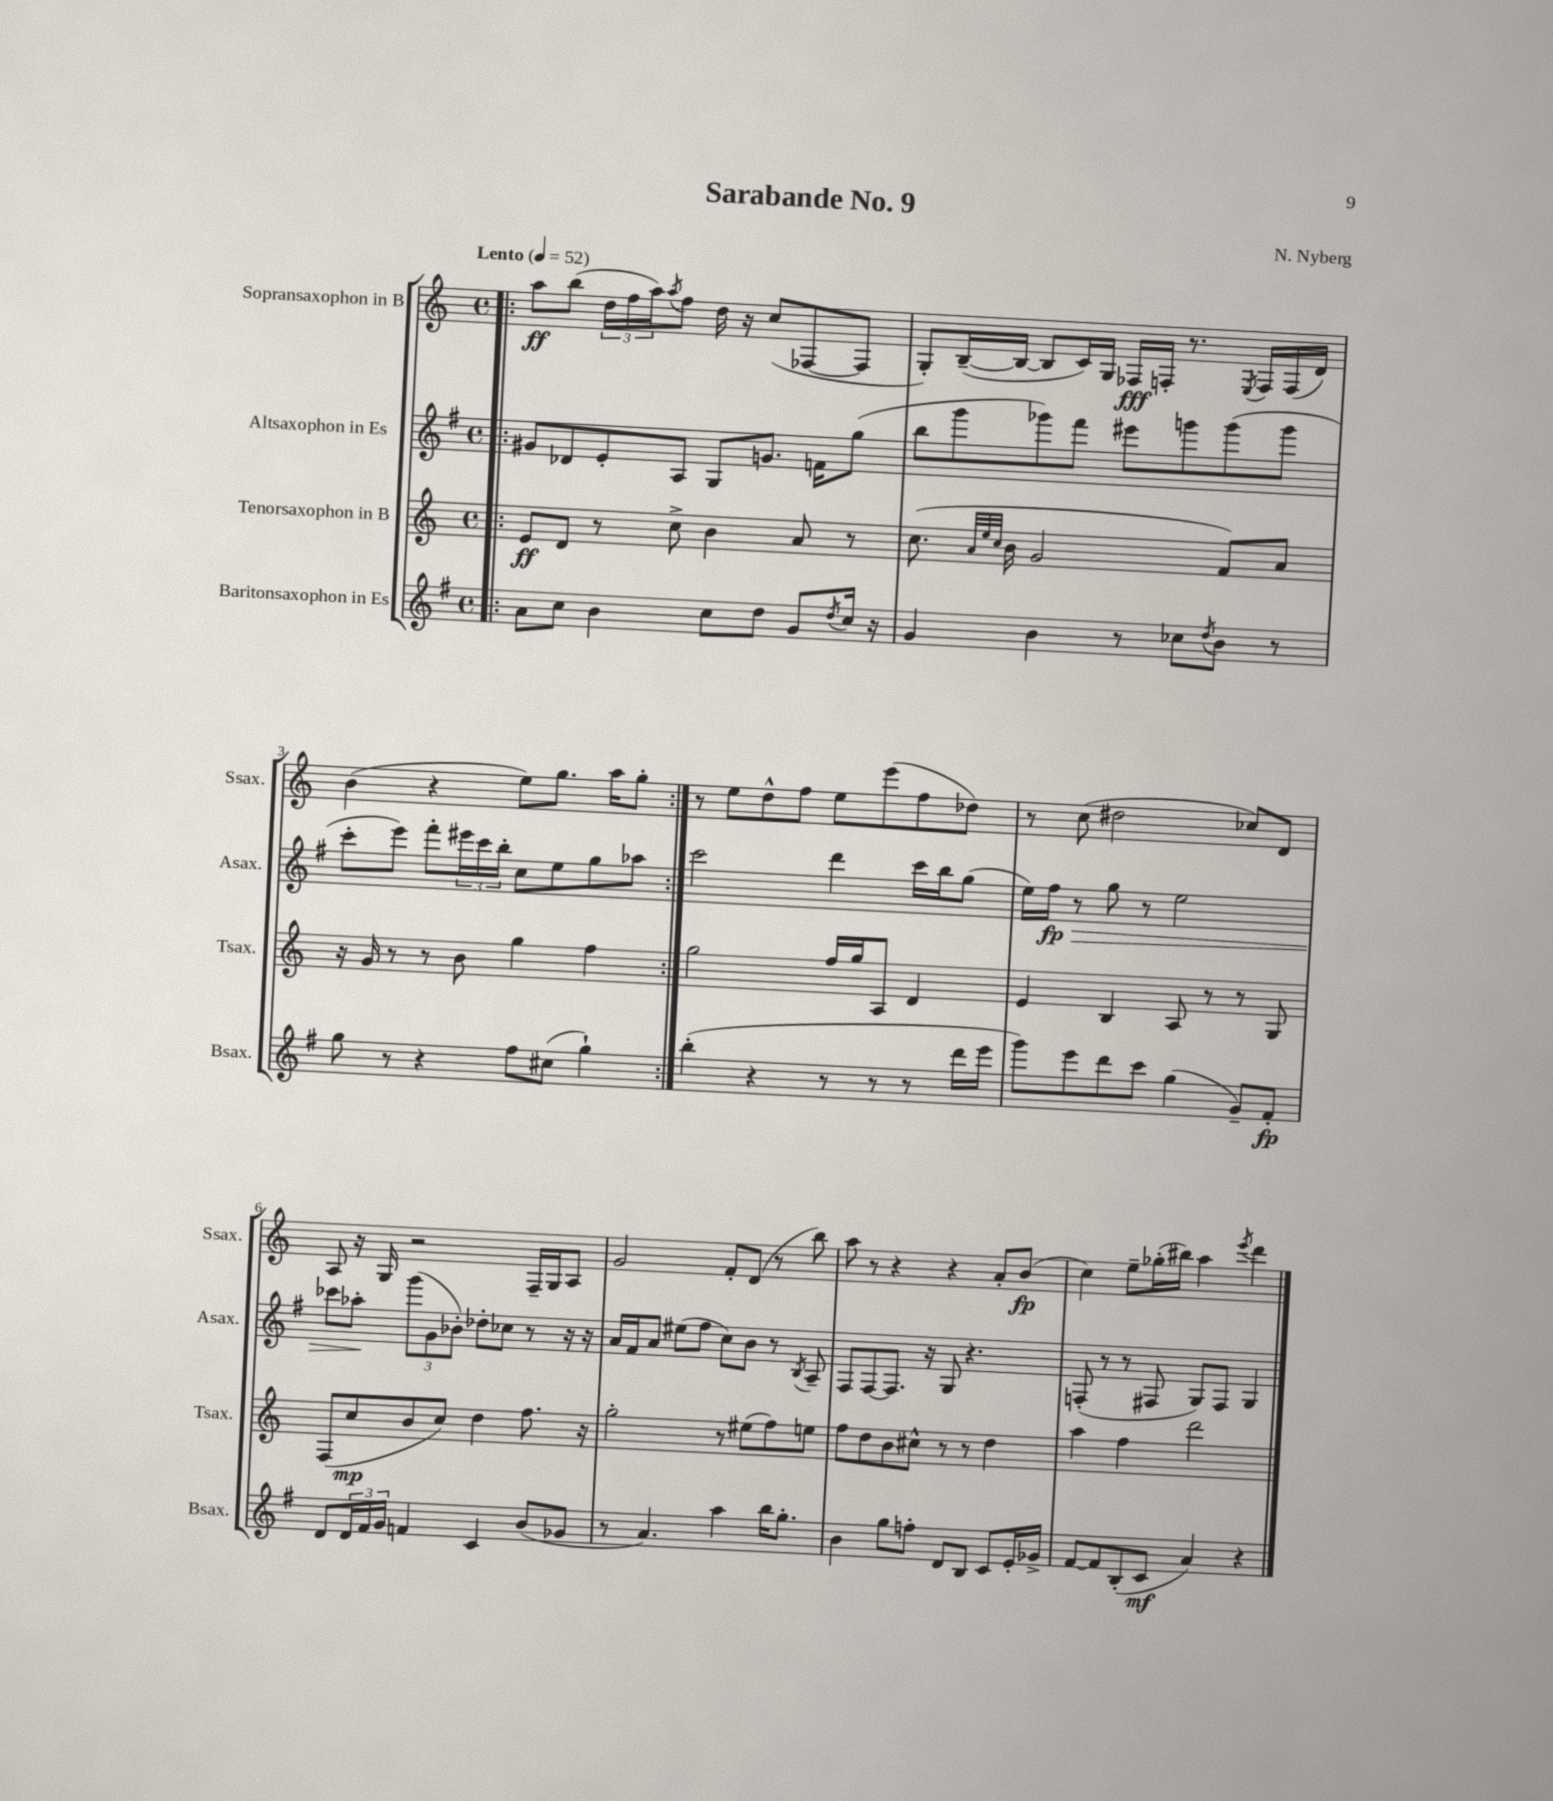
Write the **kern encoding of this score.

**kern	**kern	**kern	**kern
*staff4	*staff3	*staff2	*staff1
*clefG2	*clefG2	*clefG2	*clefG2
*k[f#]	*k[]	*k[f#]	*k[]
*M4/4	*M4/4	*M4/4	*M4/4
*met(c)	*met(c)	*met(c)	*met(c)
*MM52	*MM52	*MM52	*MM52
=!|:	=!|:	=!|:	=!|:
8a	8e	8g#	8aa
8cc	8d	8d-	(8bb
4b	8r	8e'	24dd
.	.	.	24ff
.	.	.	24aa)
.	.	.	8qaa
.	8cc^	8A	8ff
8cc	4b	8G	16dd
.	.	.	16r
8dd	.	8.g	(8cc
8g	8a	.	[8F-
.	.	16f	.
8qdd	.	.	.
16cc	8r	(8gg	8F-]
16r	.	.	.
=	=	=	=
4g	(8.cc	8bb	8G')
.	.	8ggg	([16B~
.	32qqa	.	.
.	32qqee	.	.
.	32qqcc	.	.
.	16b	.	16B_
4b	2g	8ggg-)	8B]
.	.	8fff#	16c)
.	.	.	16G
8r	.	8eee#	16F-
.	.	.	16F'
8cc-	.	8ggg	8.r
8qdd	.	.	.
8b	8f)	(8ggg	.
.	.	.	8qE
.	.	.	16F
8r	8a	8ggg	(16F
.	.	.	16d)
=	=	=	=
8gg	16r	8ccc'	(4b
.	16g	.	.
8r	8r	8eee)	.
4r	8r	8fff#'	4r
.	8b	24eee#	.
.	.	24ccc	.
.	.	24bb'	.
8ff#	4gg	8cc	8ee)
(8cc#	.	8ee	8.gg
4gg`)	4ff	8gg	.
.	.	.	16aa
.	.	8aa-	8gg'
=:|!	=:|!	=:|!	=:|!
(4bb'	2gg	2ccc	8r
.	.	.	8ee
4r	.	.	8dd^^
.	.	.	8ff
8r	16ff	4ddd	8ee
.	16gg	.	.
8r	8A	.	(8eee
8r	4d	16ccc	8ff
.	.	16bb	.
16ddd	.	(8gg	8dd-)
16eee	.	.	.
=	=	=	=
8ggg)	4e	16ee)	8r
.	.	16ff#	.
8eee	.	8r	(8cc
8ddd	4B	8gg	2dd#
8ccc	.	8r	.
(4gg	8A	2ee	.
.	8r	.	.
8g~)	8r	.	8cc-)
8f#'	8G	.	8d
=	=	=	=
8d	(8F	8ccc-	8A
24d	8cc	8aa-'	16r
24f#	.	.	.
.	.	.	16G
24g	.	.	.
4f	8b	(12ggg	2r
.	.	12g	.
.	8cc)	.	.
.	.	12b-')	.
4c	4dd	8dd-'	.
.	.	8cc-	.
(8b	8.ff	8r	16F~
.	.	.	16G
8g-	.	16r	8A
.	16r	16r	.
=	=	=	=
8r	2gg'	16a	2g
.	.	16f#	.
4.a)	.	8a	.
.	.	(8ee#	.
.	.	8ff#	.
4aa	8r	8cc)	8f'
.	(8ee#	8b	(8d
16bb	8ff)	8r	8r
8.gg'	.	.	.
.	.	8qB	.
.	8ee	8A~	8bb)
=	=	=	=
4b	8ff	8F#	8aa
.	8dd	[8F#	8r
8gg	8b	8.F#]	4r
8ff'	8cc#^^	.	.
.	.	16r	.
8d	8r	8G	4r
8B	8r	4.r	.
8c	4dd	.	8a'
16e'	.	.	(8b
16g-^	.	.	.
=	=	=	=
[8f#	4aa	(8F'	4cc)
8f#]	.	8r	.
(8B'	4ff	8r	8ee~
8c	.	8F#	(16gg-'
.	.	.	16bb#)
4a)	2ddd	8G)	4aa
.	.	8F#	.
.	.	.	8qeee
4r	.	4G	4ddd
==	==	==	==
*-	*-	*-	*-
